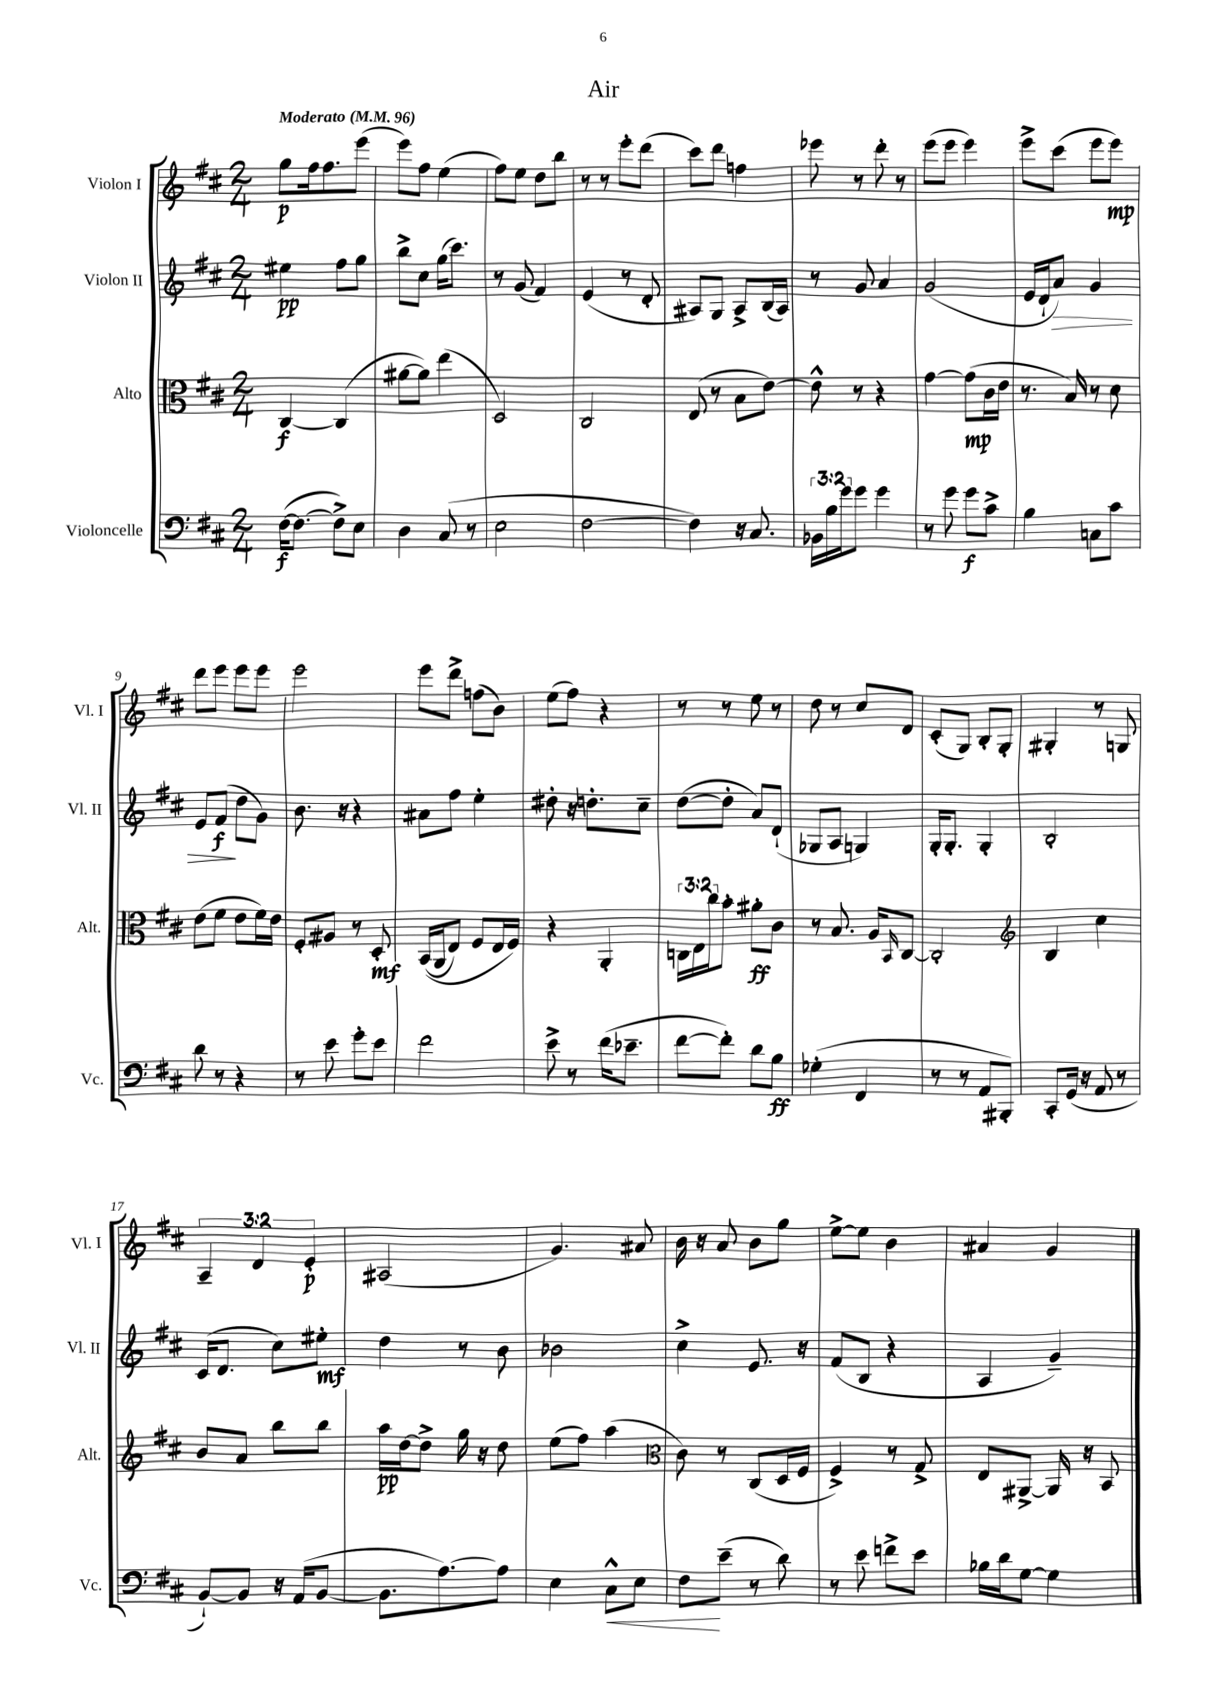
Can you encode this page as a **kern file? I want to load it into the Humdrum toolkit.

**kern	**kern	**kern	**kern
*staff4	*staff3	*staff2	*staff1
*clefF4	*clefC3	*clefG2	*clefG2
*k[f#c#]	*k[f#c#]	*k[f#c#]	*k[f#c#]
*M2/4	*M2/4	*M2/4	*M2/4
*MM96	*MM96	*MM96	*MM96
([16F#	[4C#	4ee#	8gg
8.F#_	.	.	.
.	.	.	16ff#
.	.	.	8.ff#
8F#^])	(4C#]	8ff#	.
8E	.	8gg	(8eee
=	=	=	=
4D	[8a#	8bb^	8eee)
.	8a#])	8cc#	8ff#
(8C#	(4ee	(16gg	(4ee
.	.	8.ccc#)	.
8r	.	.	.
=	=	=	=
2E	2D)	8r	8ff#)
.	.	(8g	8ee
.	.	4f#)	8dd
.	.	.	8bb
=	=	=	=
[2F#	2C#	(4e	8r
.	.	.	8r
.	.	8r	8eee'
.	.	8d'	(8ddd
=	=	=	=
4F#])	(8E	8A#)	8ccc#)
.	8r	8G	8ddd
16r	8B	8A#^	4ff
8.C#	.	.	.
.	[8e)	(16B	.
.	.	16A#)	.
=	=	=	=
24BB-	8e^^]	8r	8eee-
24B	.	.	.
24g	.	.	.
8g	8r	8g	8r
4g	4r	4a	8ddd'
.	.	.	8r
=	=	=	=
8r	[4g	(2g	(8eee
8g	.	.	8eee
8g	(8g]	.	4eee)
8c#^	16c#	.	.
.	16e	.	.
=	=	=	=
4B	8.r	16e	8eee^
.	.	16d`	.
.	.	8a)	(8ccc#
.	16B)	.	.
8C	8r	4g	8eee
8c#	8d	.	8eee)
=	=	=	=
8d	(8e	8e	8ddd
8r	8f#	(8f#	8eee
4r	8e	8dd	8eee
.	16f#)	8g)	8eee
.	16e	.	.
=	=	=	=
8r	8F#'	8.b	2eee
8e	8A#	.	.
.	.	16r	.
8g'	8r	4r	.
8e	8D'	.	.
=	=	=	=
2f#	&((16BB	8a#	8eee
.	16AA	.	.
.	8E)	8ff#	8ddd^
.	8F#	4ee'	(8ff
.	16E	.	8b)
.	16F#&)	.	.
=	=	=	=
8e^	4r	8dd#'	(8ee
8r	.	16r	8ff#)
.	.	8.dd'	.
(16f#	4AA'	.	4r
8.e-~	.	.	.
.	.	8cc#~	.
=	=	=	=
[8f#	24C	([8dd	8r
.	24E	.	.
.	24cc#	.	.
8f#'])	8b'	8dd']	8r
8d	8a#'	8a)	8ee
8B	8c#	(8d`	8r
=	=	=	=
(4G-'	8r	8G-	8dd
.	8.B	8A	8r
4FF#	.	4G)	8cc#
.	16A	.	.
.	16qqBB	.	.
.	[8C#	.	8d
=	=	=	=
8r	2C#']	16G'	(8c#'
.	.	8.G'	.
8r	.	.	8G)
8AA	.	4G'	8B'
8BBB#')	.	.	8G'
=	=	=	=
*	*clefG2	*	*
8CC#'	4B	2B'	4G#'
(16GG	.	.	.
16r	.	.	.
8AA	4cc#	.	8r
8r	.	.	8G
=	=	=	=
[8BB`)	8b	(16c#	6A~
.	.	8.d	.
8BB]	8a	.	.
.	.	.	6d
16r	8bb	8cc#)	.
(16AA	.	.	.
.	.	.	6e'
[8BB	8bb	8ee#'	.
=	=	=	=
8.BB]	16aa	4dd	(2A#
.	[16dd	.	.
.	8dd^]	.	.
[8.A)	.	.	.
.	16gg	8r	.
.	16r	.	.
8A]	8dd	8b	.
=	=	=	=
4E	(8ee	2b-	4.g)
.	8ff#)	.	.
8C#^^	(4aa	.	.
8E	.	.	8a#
=	=	=	=
*	*clefC3	*	*
8F#	8c#)	4cc#^	16b
.	.	.	16r
(8e~	8r	.	8a
8r	(8C#	8.e	8b
8d)	16D	.	8gg
.	16F#	16r	.
=	=	=	=
8r	4F#^)	(8f#	[8ee^
8e	.	8B	8ee]
8f^	8r	4r	4b
8e	8G^	.	.
=	=	=	=
16B-	8E	4A	4a#
16d	.	.	.
[8G	[8AA#^	.	.
4G]	16AA#]	4g~)	4g
.	16r	.	.
.	8BB	.	.
==	==	==	==
*-	*-	*-	*-
